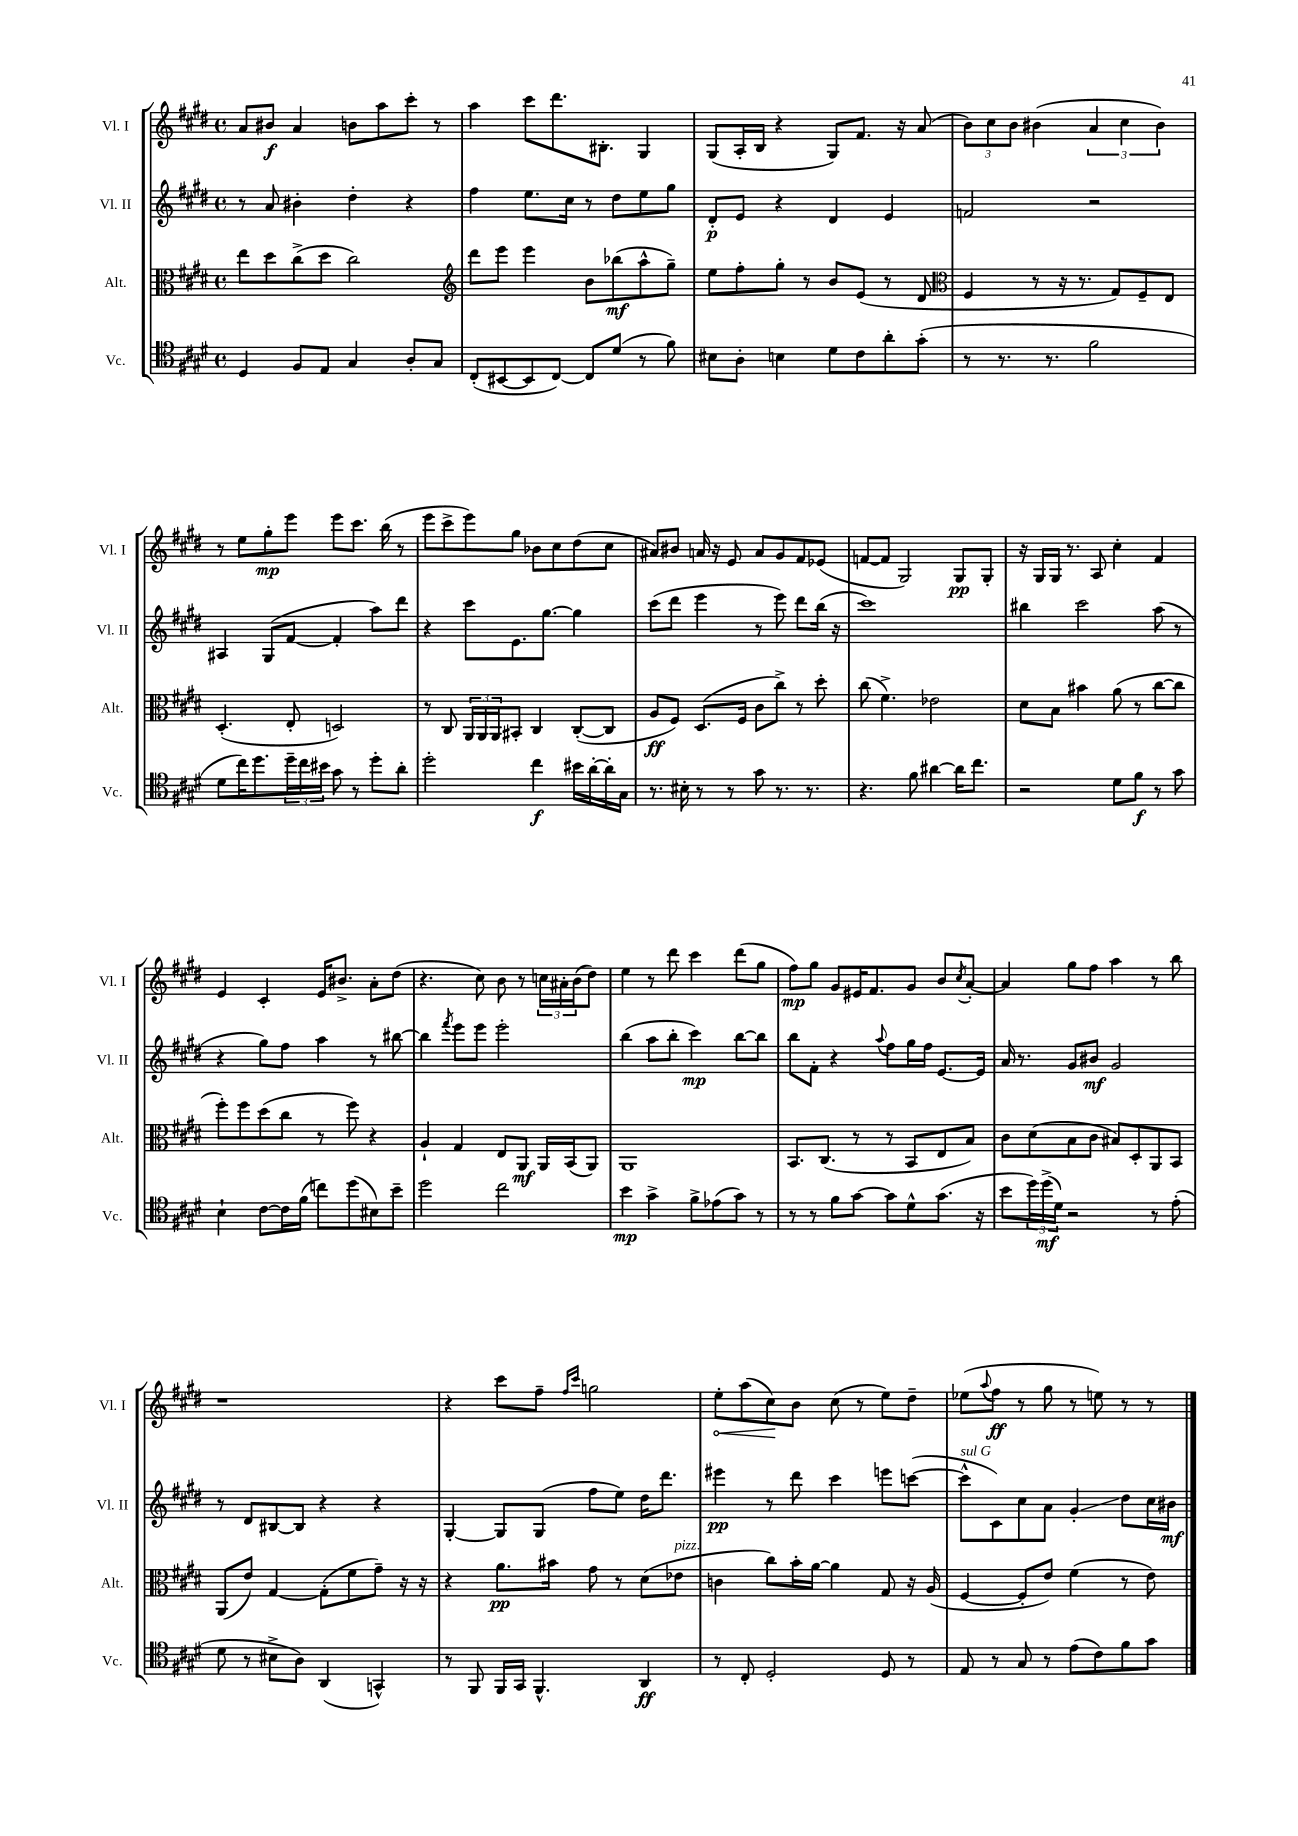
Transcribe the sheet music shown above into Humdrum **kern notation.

**kern	**kern	**kern	**kern
*staff4	*staff3	*staff2	*staff1
*clefC4	*clefC3	*clefG2	*clefG2
*k[f#c#g#d#]	*k[f#c#g#d#]	*k[f#c#g#d#]	*k[f#c#g#d#]
*M4/4	*M4/4	*M4/4	*M4/4
*met(c)	*met(c)	*met(c)	*met(c)
4D#/	8ee\L	8r	8a/L
.	8dd#\	8a/	8b#/J
8F#/L	(8cc#^\	4b#'\	4a/
8E/J	8dd#\J	.	.
4G#/	2cc#\)	4dd#'\	8b\L
.	.	.	8aa\
8A'/L	.	4r	8ccc#'\J
8G#/J	.	.	8r
=	=	=	=
*	*clefG2	*	*
(8C#'/L	8ddd#\L	4ff#\	4aa\
[8BB#/	8eee\J	.	.
8BB#/]	4eee\	8.ee\L	8ccc#\L
[8C#/J)	.	.	8.ddd#\
.	.	16cc#\Jk	.
8C#/]L	8b\L	8r	.
.	.	.	8.B#'\J
(8d#/J	(8bb-\	8dd#\L	.
8r	8aa^^\	8ee\	4G#/
8f#\)	8gg#~\J)	8gg#\J	.
=	=	=	=
8B#\L	8ee\L	8d#'/L	(8G#/L
8A'\J	8ff#'\	8e/J	16A'/L
.	.	.	16B/JJ
4B\	8gg#'\J	4r	4r
.	8r	.	.
8d#\L	8b/L	4d#/	8G#/L)
8c#\	(8e/J	.	8.f#/J
8a'\	8r	4e/	.
.	.	.	16r
(8g#'\J	8d#/	.	(8a/
=	=	=	=
*	*clefC3	*	*
8r	4F#/	2f/	12b\L)
.	.	.	12cc#\
8.r	.	.	.
.	.	.	12b\J
.	8r	.	(4b#\
8.r	.	.	.
.	16r	.	.
.	8.r	.	.
2f#\	.	2r	6a/
.	8G#/L)	.	.
.	.	.	6cc#\
.	8F#~/	.	.
.	.	.	6b#\)
.	8E/J	.	.
=	=	=	=
8d#\L	(4.D#'/	4A#/	8r
16cc#\K)	.	.	8ee\L
8.dd#\	.	.	.
.	.	(8G#/L	8gg#'\
24dd#~\L	8E'/	[8f#/J	8eee\J
24cc#\	.	.	.
24b#\JJ	.	.	.
8g#\	2D/)	4f#'/]	8eee\L
8r	.	.	8.ccc#\J
8dd#'\L	.	8aa\L)	.
.	.	.	(16bb\
8a'\J	.	8ddd#\J	8r
=	=	=	=
2dd#'\	8r	4r	8eee\L
.	8C#/	.	8ccc#^\
.	24AA/LL	8ccc#\L	8eee\)
.	24AA/	.	.
.	24AA/J	.	.
.	8BB#'/J	8.e\	8gg#\J
4cc#\	4C#/	.	8b-\L
.	.	[8.gg#\J	.
.	.	.	8cc#\
16b#\LL	([8C#'/L	4gg#\]	(8dd#\
[16a'\	.	.	.
16a'\]	8C#/]J	.	8cc#\J
16G#\JJ	.	.	.
=	=	=	=
8.r	8A/L	(8ccc#\L	8a#/L)
.	8F#/J)	8ddd#\J	8b#/J
16B#'\	.	.	.
8r	(8.D#/L	4eee\	16a/
.	.	.	16r
8r	.	.	8e/
.	16F#/Jk	.	.
8g#\	8c#\L	8r	8a/L
8.r	8cc#^\J)	8eee\)	8g#/
.	8r	8ddd#\L	8f#/
8.r	.	.	.
.	8dd#'\	(16bb\Jk	(8e-/J
.	.	16r	.
=	=	=	=
4.r	(8cc#\	1ccc#)	[8f/L
.	4.f#^\)	.	8f/]J
.	.	.	2G#/)
8f#\	.	.	.
[4a#\	2e-\	.	.
16a#\]LK	.	.	8G#/L
8.cc#\J	.	.	.
.	.	.	8G#'/J
=	=	=	=
2r	8d#\L	4bb#\	16r
.	.	.	16G#/LL
.	8B\J	.	16G#/JJ
.	.	.	8.r
.	4b#\	2ccc#\	.
.	.	.	8A/
8d#\L	(8a\	.	4cc#'\
8f#\J	8r	.	.
8r	[8cc#\L	(8aa\	4f#/
8g#\	8cc#\]J	8r	.
=	=	=	=
4B`\	8ff#'\L)	4r	4e/
.	8ff#\	.	.
[8c#\L	(8dd#\	8gg#\L)	4c#'/
16c#\]L	8cc#\J	8ff#\J	.
(16f#\JJ	.	.	.
8cc\L)	8r	4aa\	16e/LK
.	.	.	8.b#^/J
(8dd#\	8ff#\)	.	.
8B#\)	4r	8r	8a'\L
8b~\J	.	[8bb#\	(8dd#\J
=	=	=	=
2dd#\	4A`/	4bb#\]	4.r
.	.	8qfff#/	.
.	4G#/	8eee\L	.
.	.	8eee\J	8cc#\)
2cc#\	8E/L	2eee'\	8b\
.	8AA/J	.	8r
.	16AA/LL	.	24cc\LL
.	.	.	24a#'\
.	(16BB/J	.	.
.	.	.	(24b\J
.	8AA/J)	.	8dd#\J)
=	=	=	=
4b\	1AA	(4bb\	4ee\
4g#^\	.	8aa\L	8r
.	.	8bb'\J	8ddd#\
8f#^\L	.	4ccc#\)	4ccc#\
(8e-\	.	.	.
8g#\J)	.	[8bb\L	(8ddd#\L
8r	.	8bb\]J	8gg#\J
=	=	=	=
8r	8.BB/L	8bb\L	8ff#\L)
8r	.	8f#'\J	8gg#\J
.	(8.C#/J	.	.
8f#\L	.	4r	8g#/L
[8g#\J	8r	.	16e#/K
.	.	.	8.f#/
.	.	8qqaa/	.
8g#\]L	8r	8ff#\L	.
8d#^^\	8BB/L	16gg#\L	8g#/J
.	.	16ff#\JJ	.
(8.g#\J	8E/	[8.e/L	8b/L
.	.	.	8qcc#/
.	8B/J)	.	[8a'/J
16r	.	16e/]Jk	.
=	=	=	=
8b\L	8c#\L	16a/	4a/]
.	.	8.r	.
24dd#\L)	(8d#\	.	.
(24dd#^\	.	.	.
24d#\JJ)	.	.	.
2r	8B\	8g#/L	8gg#\L
.	8c#\J	8b#/J	8ff#\J
.	8B#/L)	2g#/	4aa\
.	8D#'/	.	.
8r	8AA/	.	8r
(8e'\	8BB/J	.	8bb\
=	=	=	=
8d#\	(8AA/L	8r	1r
8r	8e/J)	8d#/L	.
8B#^\L	[4G#/	[8B#/	.
8A\J)	.	8B#/]J	.
(4AA/	(8G#'\]L	4r	.
.	8f#\	.	.
4GG^^/)	8g#~\J)	4r	.
.	16r	.	.
.	16r	.	.
=	=	=	=
8r	4r	[4G#'/	4r
8FF#/	.	.	.
16FF#/LL	8.a\L	8G#/]L	8ccc#\L
16GG#/JJ	.	.	.
4.FF#^^/	.	(8G#/J	8ff#~\J
.	16b#\Jk	.	.
.	.	.	16qqff#/LL
.	.	.	16qqccc#/JJ
.	8g#\	8ff#\L	2gg\
.	8r	8ee\J)	.
4AA/	(8d#\L	16dd#\LK	.
.	.	8.ddd#\J	.
.	8e-\J	.	.
=	=	=	=
8r	4c\	4eee#\	8ee'\L
8C#'/	.	.	(8aa\
2D#'/	8cc#\L)	8r	8cc#\)
.	16b'\L	8ddd#\	8b\J
.	[16a\JJ	.	.
.	4a\]	4ccc#\	(8cc#\
.	.	.	8r
8D#/	8G#/	8eee\L	8ee\L)
8r	16r	([8ccc\J	8dd#~\J
.	(16A/	.	.
=	=	=	=
8E/	[4F#/	8ccc^^\]L	(8ee-\L
.	.	.	8qqaa/
8r	.	8c#\)	8ff#\J
8G#/	8F#'/]L	8cc#\	8r
8r	8e/J)	8a\J	8gg#\
(8e\L	(4f#\	4g#'/	8r
8c#\)	.	.	8ee\)
8f#\	8r	8dd#\L	8r
8g#\J	8e\)	16cc#\L	8r
.	.	16b#\JJ	.
==	==	==	==
*-	*-	*-	*-
